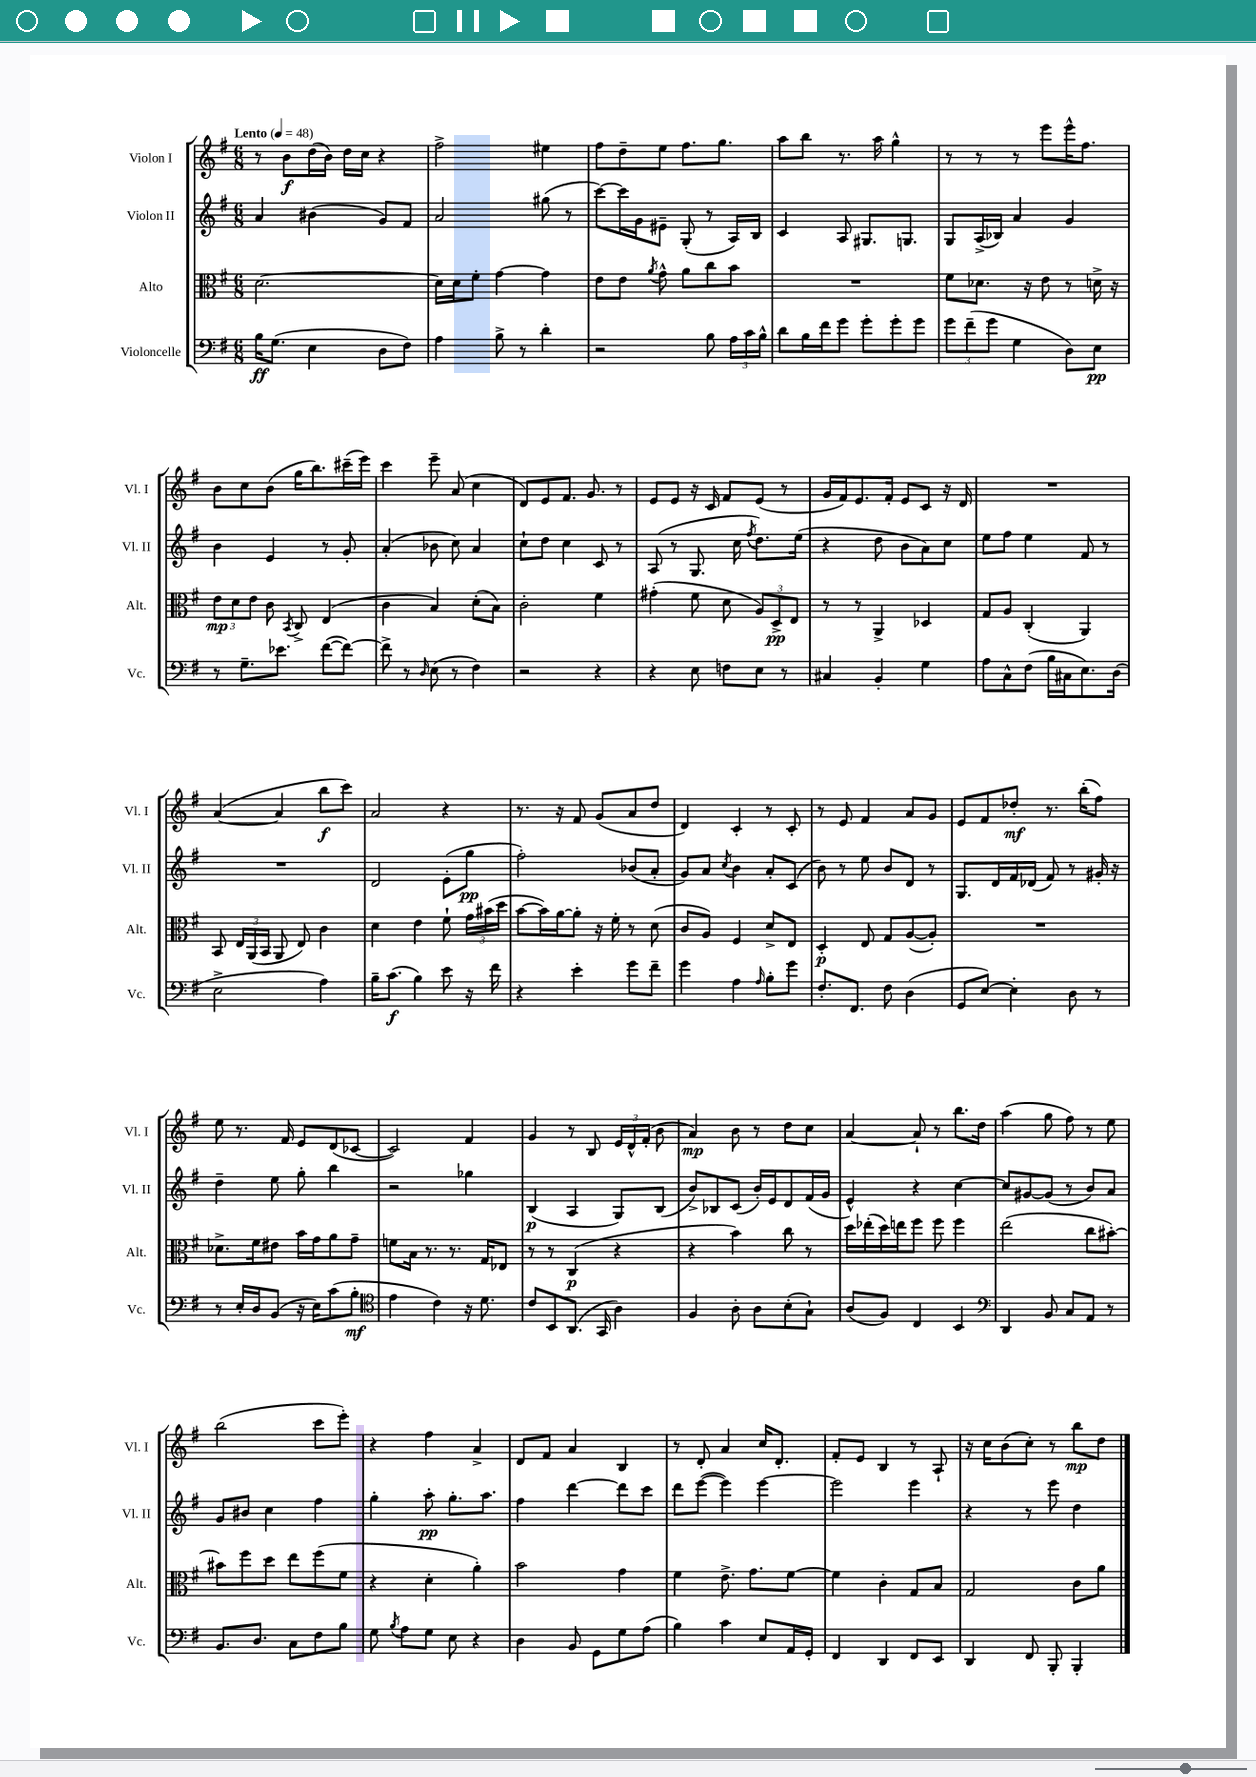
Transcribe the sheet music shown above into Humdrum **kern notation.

**kern	**dynam	**kern	**dynam	**kern	**dynam	**kern	**dynam
*part4	*part4	*part3	*part3	*part2	*part2	*part1	*part1
*staff4	*staff4	*staff3	*staff3	*staff2	*staff2	*staff1	*staff1
*I"Violoncelle	*	*I"Alto	*	*I"Violon II	*	*I"Violon I	*
*I'Vc.	*	*I'Alt.	*	*I'Vl. II	*	*I'Vl. I	*
*clefF4	*	*clefC3	*	*clefG2	*	*clefG2	*
*k[f#]	*	*k[f#]	*	*k[f#]	*	*k[f#]	*
*M6/8	*	*M6/8	*	*M6/8	*	*M6/8	*
*MM48	*	*MM48	*	*MM48	*	*MM48	*
=1	=1	=1	=1	=1	=1	=1	=1
!	!	!	!	!	!	!LO:TX:a:B:t=Lento	!
16B\KL	ff	[2.d\	.	4a/	.	8r	.
(8.G\J	.	.	.	.	.	.	.
.	.	.	.	.	.	8b\L	f
4E\	.	.	.	(4b#X\	.	(16dd\L	.
.	.	.	.	.	.	16b\JJ)	.
.	.	.	.	.	.	16dd\LL	.
.	.	.	.	.	.	16cc\JJ	.
8D\L	.	.	.	8g/L)	.	4r	.
8F#\J)	.	.	.	8f#/J	.	.	.
=2	=2	=2	=2	=2	=2	=2	=2
4A\	.	16d\LL]	.	2a/	.	2ff#^\	.
.	.	16d\J	.	.	.	.	.
.	.	8f#'\J	.	.	.	.	.
8B^\	.	[4g\	.	.	.	.	.
8r	.	.	.	.	.	.	.
4d'\	.	4g\]	.	(8gg#X\	.	4ee#X\	.
.	.	.	.	8r	.	.	.
=3	=3	=3	=3	=3	=3	=3	=3
2r	.	8e\L	.	[8ccc\L)	.	8ff#\L	.
.	.	8e\J	.	16ccc\L]	.	8dd~\	.
.	.	.	.	16g\J	.	.	.
.	.	8qa/	.	.	.	.	.
.	.	8g^^\	.	8e#X~\J	.	8ee\J	.
.	.	8a\L	.	(8G'/	.	8.ff#\L	.
8B\	.	8cc\	.	8r	.	.	.
.	.	.	.	.	.	8.gg\J	.
24A\LL	.	8b\J	.	16A/LL)	.	.	.
24c\	.	.	.	.	.	.	.
.	.	.	.	16B/JJ	.	.	.
24B^^\JJ	.	.	.	.	.	.	.
=4	=4	=4	=4	=4	=4	=4	=4
8d\L	.	2.r	.	4c/	.	8aa\L	.
16B\L	.	.	.	.	.	8bb\J	.
16f#\J	.	.	.	.	.	.	.
8g\J	.	.	.	8A/	.	8.r	.
8g'\L	.	.	.	8.G#X/L	.	.	.
.	.	.	.	.	.	16aa\	.
8g'\	.	.	.	.	.	4gg^^\	.
.	.	.	.	8.Gn/J	.	.	.
8g\J	.	.	.	.	.	.	.
=5	=5	=5	=5	=5	=5	=5	=5
12g\L	.	8f#\L	.	8G/L	.	8r	.
(12f#~\	.	.	.	.	.	.	.
.	.	8.d-X\J	.	(16A^/L	.	8r	.
12g\J	.	.	.	.	.	.	.
.	.	.	.	16B-X/JJ)	.	.	.
4G\	.	.	.	4a/	.	8r	.
.	.	16r	.	.	.	.	.
.	.	8e\	.	.	.	8eee\L	.
8D\L)	.	8r	.	4g/	.	16eee^^\K	.
.	.	.	.	.	.	8.ff#\J	.
8E\J	pp	16dn^\	.	.	.	.	.
.	.	16r	.	.	.	.	.
!!LO:LB:g=z
=6	=6	=6	=6	=6	=6	=6	=6
8r	.	12e\L	mp	4b\	.	8b\L	.
.	.	12d\	.	.	.	.	.
8.G~\L	.	.	.	.	.	8cc\	.
.	.	12e\J	.	.	.	.	.
.	.	8c\	.	4e/	.	(8b\J	.
8.e-X\J	.	.	.	.	.	.	.
.	.	8qBB/	.	.	.	.	.
.	.	8C^/	.	.	.	16gg\KL	.
.	.	.	.	.	.	8.bb\)	.
([8f#\L	.	(4E/	.	8r	.	.	.
8f#\J_)	.	.	.	8g'/	.	(16ccc#X~\L	.
.	.	.	.	.	.	16eee\JJ)	.
=7	=7	=7	=7	=7	=7	=7	=7
8f#^\]	.	4c\	.	(4a'/	.	4ccc\	.
8r	.	.	.	.	.	.	.
16qqD/	.	.	.	.	.	.	.
(8E\	.	4B/)	.	8b-X\	.	8eee~\	.
8r	.	.	.	8cc\)	.	(8a/	.
4F#\)	.	(8d'\L	.	4a/	.	4cc\	.
.	.	8B\J)	.	.	.	.	.
=8	=8	=8	=8	=8	=8	=8	=8
2r	.	2c'\	.	8cc`\L	.	8d/L)	.
.	.	.	.	8dd\J	.	8e/	.
.	.	.	.	4cc\	.	8.f#/J	.
.	.	.	.	.	.	8.g/	.
4r	.	4f#\	.	8c/	.	.	.
.	.	.	.	8r	.	8r	.
=9	=9	=9	=9	=9	=9	=9	=9
4r	.	(4g#X'\	.	(8A/	.	8e/L	.
.	.	.	.	8r	.	8e/J	.
8E\	.	8f#\	.	8.G/	.	16r	.
.	.	.	.	.	.	16c/	.
8Fn\L	.	8d\	.	.	.	8f#/L	.
.	.	.	.	16cc\	.	.	.
.	.	.	.	8qff#/	.	.	.
8E\J	.	12A/L)	.	8.dd\L)	.	(8e/J	.
.	.	12D^/	pp	.	.	.	.
8r	.	.	.	.	.	8r	.
.	.	12E/J	.	.	.	.	.
.	.	.	.	(16ee\Jk	.	.	.
=10	=10	=10	=10	=10	=10	=10	=10
4C#X/	.	8r	.	4r	.	16g/LL	.
.	.	.	.	.	.	16f#/J)	.
.	.	8r	.	.	.	8.e/	.
4BB'/	.	4AA^/	.	8dd\	.	.	.
.	.	.	.	.	.	16f#'/Jk	.
.	.	.	.	8b\L	.	8e/L	.
4G\	.	4D-X/	.	8a\)	.	8c/J	.
.	.	.	.	8cc\J	.	16r	.
.	.	.	.	.	.	16d/	.
=11	=11	=11	=11	=11	=11	=11	=11
8A\L	.	8G/L	.	8ee\L	.	2.r	.
8C^^\	.	8A/J	.	8ff#\J	.	.	.
(8F#\J	.	(4C'/	.	4ee\	.	.	.
16B\LL	.	.	.	.	.	.	.
16C#X\J	.	.	.	.	.	.	.
8.E\)	.	4AA/)	.	8f#/	.	.	.
.	.	.	.	8r	.	.	.
(16D\Jk	.	.	.	.	.	.	.
!!LO:LB:g=z
=12	=12	=12	=12	=12	=12	=12	=12
2E^\	.	8BB/	.	2.r	.	([4a/	.
.	.	24E/LL	.	.	.	.	.
.	.	(24AA/	.	.	.	.	.
.	.	24BB/JJ	.	.	.	.	.
.	.	8AA/	.	.	.	4a/]	.
.	.	8E/)	.	.	.	.	.
4A\)	.	4c\	.	.	.	8bb\L	f
.	.	.	.	.	.	8ccc\J)	.
=13	=13	=13	=13	=13	=13	=13	=13
16B~\KL	.	4d\	.	2d/	.	2a/	.
(8.c\J	f	.	.	.	.	.	.
4B\)	.	4e\	.	.	.	.	.
8e\	.	8f#`\	.	(8e'\L	.	4r	.
16r	.	24g\LL	.	8gg\J	pp	.	.
.	.	(24b#X\	.	.	.	.	.
16f#\	.	.	.	.	.	.	.
.	.	24dd\JJ	.	.	.	.	.
=14	=14	=14	=14	=14	=14	=14	=14
4r	.	[8b\L	.	2ff#'\)	.	8.r	.
.	.	16b\L])	.	.	.	.	.
.	.	[16a\J	.	.	.	16r	.
4e'\	.	8a'\J]	.	.	.	8f#/	.
.	.	16r	.	.	.	(8g/L	.
.	.	16f#'\	.	.	.	.	.
8g\L	.	8r	.	(8b-X/L	.	8a/	.
8f#~\J	.	(8d\	.	8a'/J	.	8dd/J	.
=15	=15	=15	=15	=15	=15	=15	=15
4g\	.	8c/L	.	8g/L)	.	4d/)	.
.	.	8A/J)	.	8a/J	.	.	.
.	.	.	.	8qcc/	.	.	.
4A\	.	4F#/	.	4b\	.	4c'/	.
16qqA/	.	.	.	.	.	.	.
8B'\L	.	8d^/L	.	8a'/L	.	8r	.
8g\J	.	8E/J	.	(8c/J	.	8c'/	.
=16	=16	=16	=16	=16	=16	=16	=16
8.F#'/L	.	4D'/	p	8b\)	.	8r	.
.	.	.	.	8r	.	8e/	.
8.FF#/J	.	.	.	.	.	.	.
.	.	8E/	.	8ee\	.	4f#/	.
8F#\	.	8G/L	.	8b/L	.	.	.
(4D\	.	([8A/	.	8d/J	.	8a/L	.
.	.	8A'/J])	.	8r	.	8g/J	.
=17	=17	=17	=17	=17	=17	=17	=17
8GG/L	.	2.r	.	8.G/L	.	8e/L	.
[8E/J)	.	.	.	.	.	8f#/	.
.	.	.	.	16d/L	.	.	.
4E'\]	.	.	.	16f#/	.	8dd-X'/J	mf
.	.	.	.	(16d-X/JJ	.	.	.
.	.	.	.	8f#/)	.	8.r	.
8D\	.	.	.	8r	.	.	.
.	.	.	.	.	.	(16bb'\KL	.
8r	.	.	.	16g#X'/	.	8ff#\J)	.
.	.	.	.	16r	.	.	.
!!LO:LB:g=z
=18	=18	=18	=18	=18	=18	=18	=18
8r	.	8.d-X^\L	.	4dd~\	.	8ee\	.
16E'/LL	.	.	.	.	.	8.r	.
16D/J	.	16f#\k	.	.	.	.	.
(8BB/J	.	8e#X\J	.	8ee\	.	.	.
.	.	.	.	.	.	16f#/	.
16r	.	16b\LL	.	8gg'\	.	8e/L	.
16E\KL)	.	16g\J	.	.	.	.	.
(8c\	.	8a\	.	4bb\	.	(8d/	.
8B'\J	mf	8g~\J	.	.	.	[8c-X/J	.
=19	=19	=19	=19	=19	=19	=19	=19
*clefC4	*	*	*	*	*	*	*
4e\	.	8fn\L	.	2r	.	2c-/])	.
.	.	16B\Jk	.	.	.	.	.
.	.	8.r	.	.	.	.	.
4c\)	.	.	.	.	.	.	.
.	.	8.r	.	.	.	.	.
16r	.	.	.	4gg-X\	.	4f#/	.
8.d\	.	16G/KL	.	.	.	.	.
.	.	8E-X/J	.	.	.	.	.
=20	=20	=20	=20	=20	=20	=20	=20
8c/L	.	8r	.	(4B/	p	4g/	.
8BB/	.	8r	.	.	.	.	.
(8.AA/J	.	(4C/	p	4A/	.	8r	.
.	.	.	.	.	.	8B/	.
16GG/	.	.	.	.	.	.	.
4A\)	.	4r	.	8G/L)	.	24e/LL	.
.	.	.	.	.	.	24d^^/	.
.	.	.	.	.	.	(24f#'/JJ	.
.	.	.	.	(8B/J	.	8b\	.
=21	=21	=21	=21	=21	=21	=21	=21
4F#/	.	4r	.	8b^/L)	.	4a/)	mp
.	.	.	.	8B-X/	.	.	.
8A'\	.	4b\)	.	(8c/J	.	8b\	.
8A\L	.	.	.	16b'/LL)	.	8r	.
.	.	.	.	16e/J	.	.	.
(8B'\	.	8cc\	.	8d/	.	8dd\L	.
8G`\J)	.	8r	.	(16f#/L	.	8cc\J	.
.	.	.	.	16g/JJ	.	.	.
=22	=22	=22	=22	=22	=22	=22	=22
(8A/L	.	16dd\LL	.	4e^^/)	.	[4a/	.
.	.	(16ee-X'\	.	.	.	.	.
8F#/J)	.	16dd\)	.	.	.	.	.
.	.	16een\J	.	.	.	.	.
4C/	.	8ff#\J	.	4r	.	8a`/]	.
.	.	8ff#\	.	.	.	8r	.
4BB/	.	4ff#\	.	[4cc\	.	8.bb\L	.
.	.	.	.	.	.	16dd\Jk	.
=23	=23	=23	=23	=23	=23	=23	=23
*clefF4	*	*	*	*	*	*	*
4DD/	.	(2ee\	.	8cc/L]	.	(4aa\	.
.	.	.	.	[8g#X/	.	.	.
8BB/	.	.	.	(8g#/J]	.	8gg\	.
8C/L	.	.	.	8r	.	8ff#\)	.
8AA/J	.	8cc\L	.	8b/L)	.	8r	.
8r	.	[8b#X'\J)	.	8a/J	.	8ee\	.
!!LO:LB:g=z
=24	=24	=24	=24	=24	=24	=24	=24
8.BB/L	.	8b#X\L]	.	8g/L	.	(2bb\	.
.	.	8ff#\	.	8b#X/J	.	.	.
8.D/J	.	.	.	.	.	.	.
.	.	8dd\J	.	4cc\	.	.	.
8C\L	.	8ee\L	.	.	.	.	.
8F#\	.	(8ff#\	.	4ff#\	.	8ccc\L	.
8B\J	.	8f#\J	.	.	.	8eee'\J)	.
=25	=25	=25	=25	=25	=25	=25	=25
8G\	.	4r	.	4gg'\	.	4r	.
8qB/	.	.	.	.	.	.	.
8A\L	.	.	.	.	.	.	.
8G\J	.	4d'\	.	8aa'\	pp	4ff#\	.
8E\	.	.	.	8.gg'\L	.	.	.
4r	.	4a'\)	.	.	.	4a^/	.
.	.	.	.	8.aa\J	.	.	.
=26	=26	=26	=26	=26	=26	=26	=26
4D\	.	2b\	.	4ff#\	.	8d/L	.
.	.	.	.	.	.	8f#/J	.
8BB/	.	.	.	[4ddd\	.	4a/	.
8GG\L	.	.	.	.	.	.	.
8G\	.	4g\	.	8ddd\L]	.	4B/	.
(8A\J	.	.	.	8ccc\J	.	.	.
=27	=27	=27	=27	=27	=27	=27	=27
4B\)	.	4f#\	.	8ddd\L	.	8r	.
.	.	.	.	([8eee\J	.	8d'/	.
4c\	.	8.e^\	.	4eee\])	.	4a/	.
.	.	8.g\L	.	.	.	.	.
8E/L	.	.	.	[4eee\	.	16cc/KL	.
.	.	.	.	.	.	8.d'/J	.
16AA/L	.	[8f#\J	.	.	.	.	.
16GG'/JJ	.	.	.	.	.	.	.
=28	=28	=28	=28	=28	=28	=28	=28
4FF#/	.	4f#\]	.	2eee\]	.	8f#'/L	.
.	.	.	.	.	.	8e/J	.
4DD/	.	4c'\	.	.	.	4B/	.
8FF#/L	.	8G/L	.	4eee\	.	8r	.
8EE/J	.	8B/J	.	.	.	8A`/	.
=29	=29	=29	=29	=29	=29	=29	=29
4DD/	.	2G/	.	4r	.	16r	.
.	.	.	.	.	.	16cc\KL	.
.	.	.	.	.	.	(8b\	.
8FF#/	.	.	.	8r	.	8cc'\J)	.
8BBB'/	.	.	.	8eee\	.	8r	.
4BBB'/	.	8c\L	.	4dd\	.	8bb\L	mp
.	.	8a\J	.	.	.	8dd\J	.
==	==	==	==	==	==	==	==
*-	*-	*-	*-	*-	*-	*-	*-
